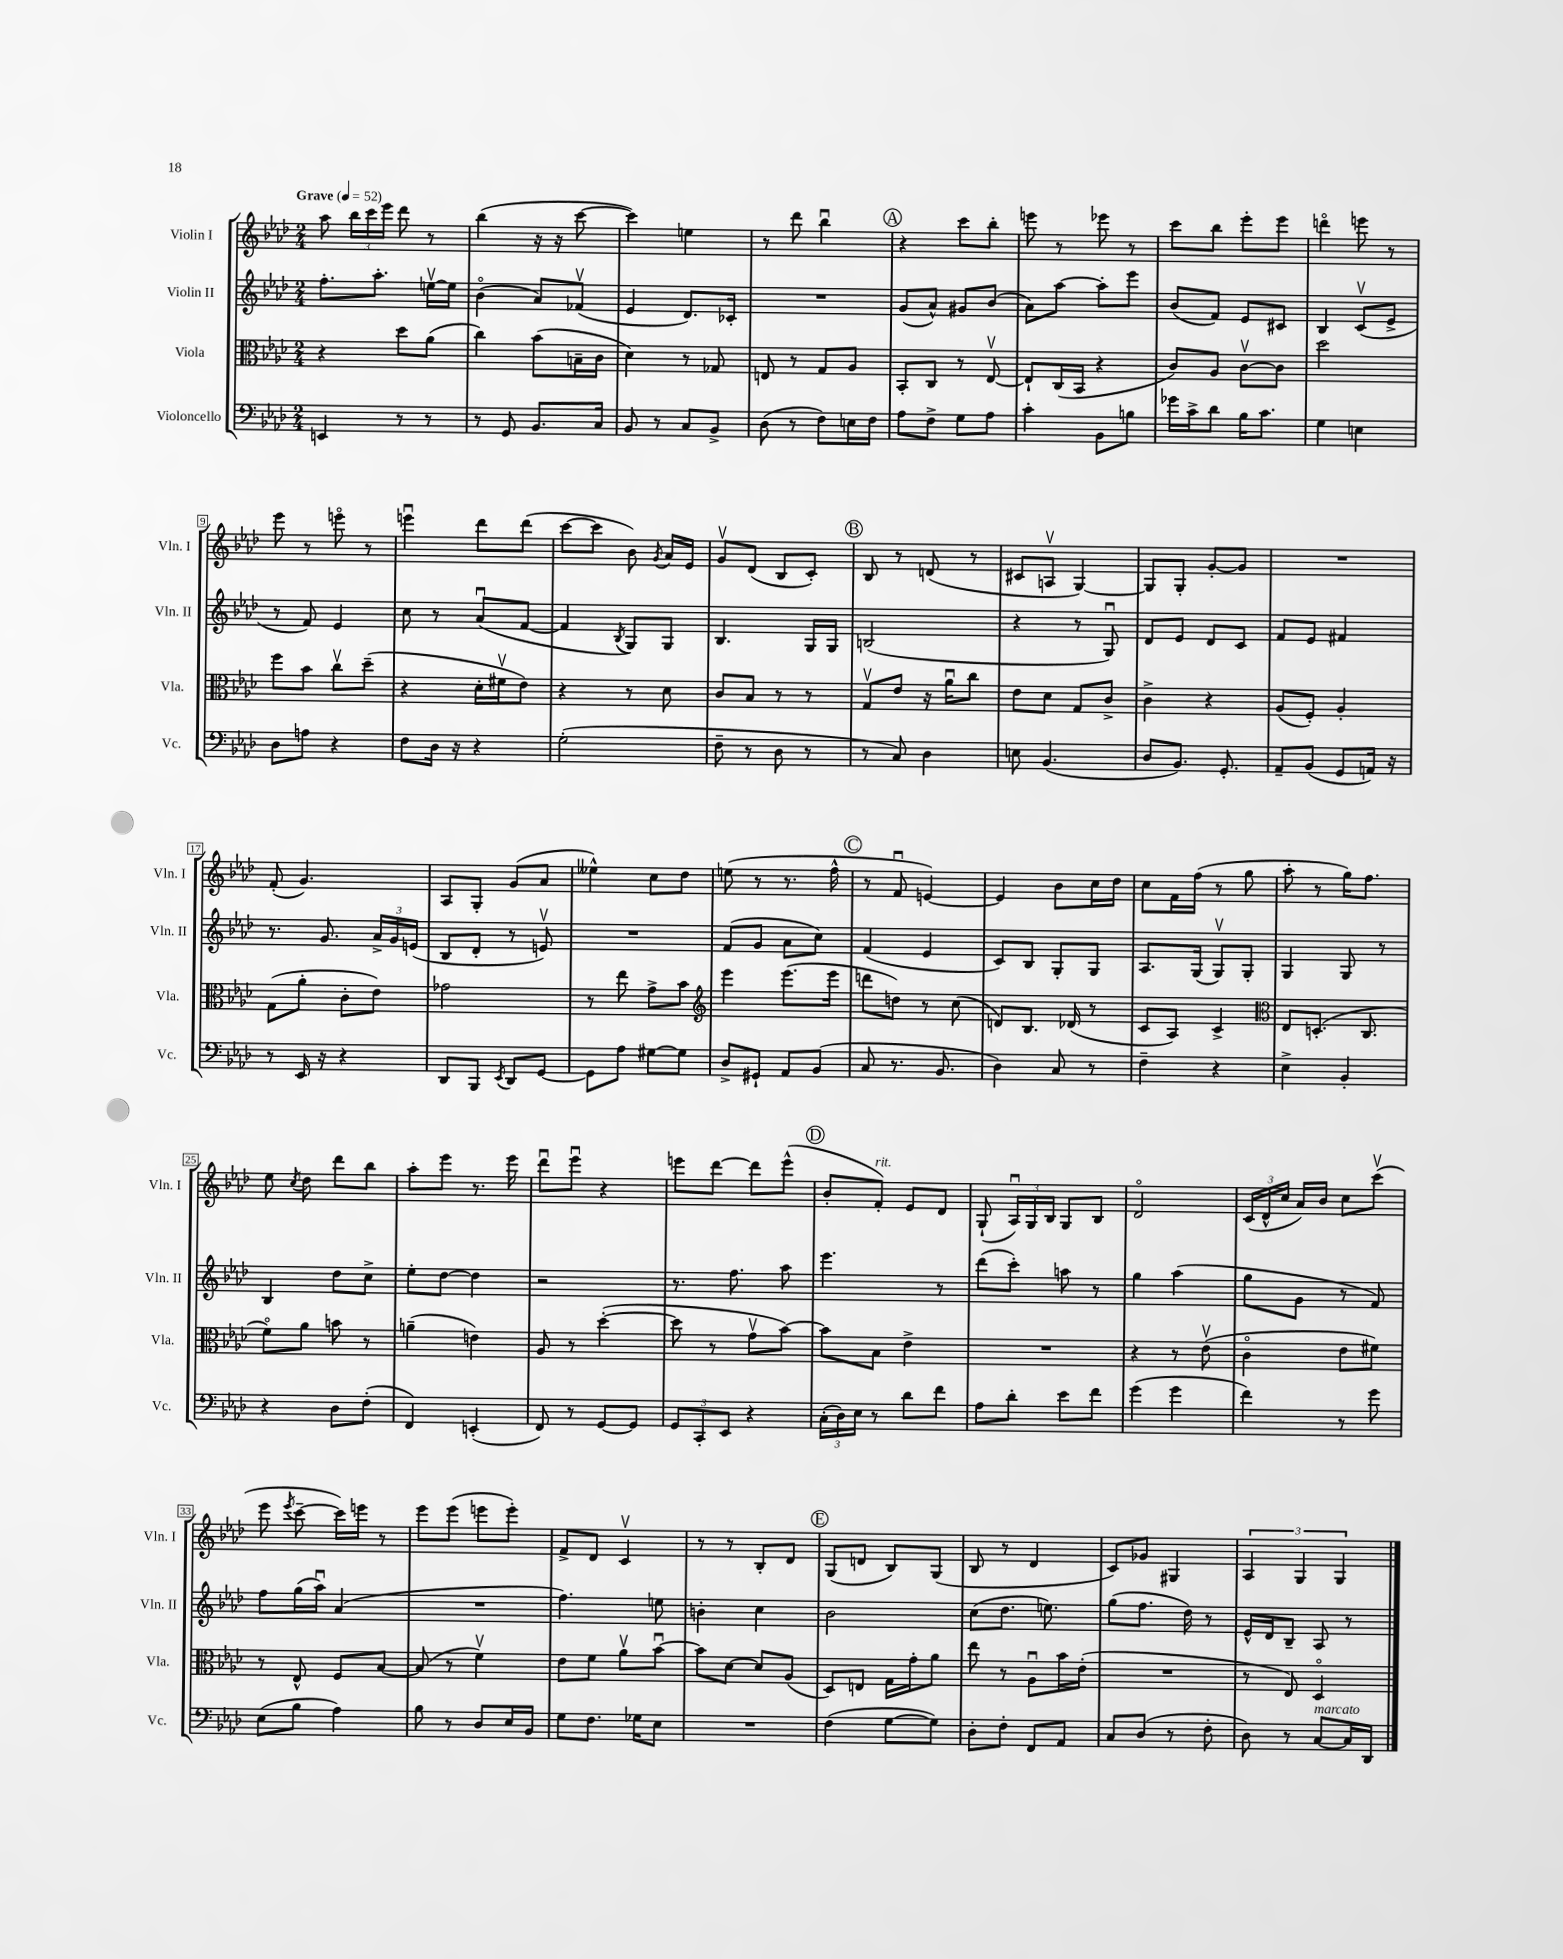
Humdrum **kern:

**kern	**kern	**kern	**kern
*staff4	*staff3	*staff2	*staff1
*clefF4	*clefC3	*clefG2	*clefG2
*k[b-e-a-d-]	*k[b-e-a-d-]	*k[b-e-a-d-]	*k[b-e-a-d-]
*M2/4	*M2/4	*M2/4	*M2/4
*MM52	*MM52	*MM52	*MM52
4EE/	4r	8.ff'\L	8aa-\
.	.	.	24bb-\LL
.	.	.	24ccc\
.	.	8.aa-'\J	.
.	.	.	24eee-\JJ
8r	8dd-\L	.	8ddd-\
8r	(8a-\J	[16eev\LL	8r
.	.	16ee\]JJ	.
=	=	=	=
8r	4cc\)	(4b-o\	(4bb-\
8GG/	.	.	.
8.BB-/L	(8b-\L	8a-/L)	16r
.	.	.	16r
.	16B~\L	(8f-v/J	[8ccc\
16C/Jk	16c\JJ	.	.
=	=	=	=
8BB-/	4d-\)	4e-/	4ccc\])
8r	.	.	.
8C/L	8r	8.d-/L)	4ee\
8BB-^/J	8G-/	.	.
.	.	16c-'/Jk	.
=	=	=	=
(8D-\	8E/	2r	8r
8r	8r	.	8ddd-\
8F\L)	8G/L	.	4bb-u\
16E\L	8A-/J	.	.
16F\JJ	.	.	.
=	=	=	=
8A-\L	8BB-'/L	(8g/L	4r
8F^\J	8C/J	8a-^^/J)	.
8G\L	8r	8g#/L	8ccc\L
8A-\J	[8E-v/	(8b-/J	8bb-'\J
=	=	=	=
4c'\	8E-`/]L	8a-\L)	8eee\
.	(16C/L	[8aa-\J	8r
.	16BB-/JJ	.	.
8BB-\L	4r	8aa-'\]L	8eee-\
8B\J	.	8eee-\J	8r
=	=	=	=
16g-\LL	8c/L)	(8b-/L	8ccc\L
16c^\J	.	.	.
8d-\J	8A-/J	8f/J)	8bb-\J
16B-\LK	[8cv\L	8e-/L	8eee-'\L
8.c\J	.	.	.
.	8c\]J	8c#/J	8eee-\J
=	=	=	=
4G\	2dd-\	4B-/	4dddo\
4E\	.	(8cv/L	8eee\
.	.	8e-^/J	8r
=	=	=	=
8D-\L	8ff\L	8r	8eee-\
8A\J	8b-\J	8f/)	8r
4r	8ccv\L	4e-/	8eeeo\
.	(8dd-~\J	.	8r
=	=	=	=
8F\L	4r	8cc\	4eeeu\
16D-\Jk	.	8r	.
16r	.	.	.
4r	16d-'\LL	(8a-u/L	8ddd-\L
.	16f#v\J	.	.
.	8e-\J)	[8f/J	(8ddd-\J
=	=	=	=
(2G'\	4r	4f/]	[8ccc\L
.	.	.	8ccc\]J
.	.	8qB-/	.
.	8r	8G/L)	8b-\)
.	.	.	8qg/
.	8d-\	8G/J	16a-/LL
.	.	.	16e-/JJ
=	=	=	=
8F~\	8c/L	4.B-/	8gv/L
8r	8B-/J	.	(8d-/J
8D-\	8r	.	8B-/L
8r	8r	16G/LL	8c'/J)
.	.	16G/JJ	.
=	=	=	=
8r	8Gv/L	(2B/	8B-/
8C/)	8e-/J	.	8r
4D-\	16r	.	(8d/
.	16a-u\LK	.	.
.	8cc\J	.	8r
=	=	=	=
8E\	8e-\L	4r	8c#/L
(4.BB-/	8d-\J	.	8Av/J
.	8G/L	8r	[4G/)
.	8c^/J	8Gu/)	.
=	=	=	=
8D-/L	4c^\	8d-/L	8G/]L
8.BB-/J)	.	8e-/J	8G'/J
.	4r	8d-/L	[8g'/L
8.GG'/	.	.	.
.	.	8c/J	8g/]J
=	=	=	=
8AA-~/L	(8A-/L	8f/L	2r
(8BB-/J	8F'/J)	8e-/J	.
8GG/L	4A-'/	4f#/	.
16AA/Jk)	.	.	.
16r	.	.	.
=	=	=	=
8r	(8G\L	8.r	(8f'/
16EE-/	8a-'\J	.	4.g/)
16r	.	8.g/	.
4r	8c'\L	.	.
.	8e-\J)	24a-^/LL	.
.	.	24g/	.
.	.	(24e/JJ	.
=	=	=	=
8DD-/L	2g-\	8B-/L	8A-/L
8BBB-/J	.	8d-'/J	8G'/J
8qEE-/	.	.	.
8DD-/L	.	8r	(8g/L
[8GG/J	.	8ev/)	8a-/J
=	=	=	=
8GG\]L	8r	2r	4ee--^^\)
8A-\J	8ee-\	.	.
[8G#\L	8g^\L	.	8cc\L
8G#\]J	8b-\J	.	8dd-\J
=	=	=	=
*	*clefG2	*	*
8D-^/L	4eee-\	(8f/L	(8ee\
8GG#`/J	.	8g/J	8r
8AA-/L	(8.eee-\L	8a-\L	8.r
(8BB-/J	.	8cc\J)	.
.	16eee-\Jk	.	16ff^^\
=	=	=	=
8C/	8ddd\L	(4f/	8r
8.r	8dd\J)	.	8fu/
.	8r	4e-/	[4e/)
8.BB-/	.	.	.
.	(8cc\	.	.
=	=	=	=
4D-\)	8d/L)	8c/L)	4e/]
.	8.B-/J	8B-/J	.
8C/	.	8G'/L	8b-\L
.	(16d-/	.	.
8r	8r	8G/J	16cc\L
.	.	.	16dd-\JJ
=	=	=	=
4F~\	8c/L	8.A-/L	8cc\L
.	8A-/J)	.	16f\L
.	.	(16G/Jk	(16ff\JJ
4r	4c^/	8Gv/L)	8r
.	.	8G'/J	8gg\
=	=	=	=
*	*clefC3	*	*
4E-^\	8E-/L	4G/	8aa-'\
.	(8.D'/J	.	8r
4BB-'/	.	8G/	16gg\LK)
.	8.C/	.	8.ff\J
.	.	8r	.
=	=	=	=
4r	8fo\L)	4B-/	8ee-\
.	.	.	8qcc/
.	8a-\J	.	8dd-\
8D-\L	8b\	8dd-\L	8ddd-\L
(8F'\J	8r	8cc^\J	8bb-\J
=	=	=	=
4FF/)	(4a~\	8ee-'\L	8aa-'\L
.	.	[8dd-\J	8eee-\J
(4EE'/	4e\)	4dd-\]	8.r
.	.	.	16eee-\
=	=	=	=
8FF/)	8A-/	2r	8ddd-u\L
8r	8r	.	8eee-u\J
[8GG/L	([4dd-'\	.	4r
8GG/]J	.	.	.
=	=	=	=
12GG/L	8dd-\]	8.r	8eee\L
12CC'/	.	.	.
.	8r	.	[8ddd-\J
12EE-/J	.	.	.
.	.	8.ff\	.
4r	8gv\L	.	8ddd-\]L
.	[8b-\J)	8aa-\	(8eee^^\J
=	=	=	=
(24C'\LL	8b-\]L	4.eee-\	8b-'/L
24D-\)	.	.	.
24E-\JJ	.	.	.
8r	8B-\J	.	8f'/J)
8d-\L	4e-^\	.	8e-/L
8f\J	.	8r	8d-/J
=	=	=	=
8A-\L	2r	(8ddd-\L	(8G`/
8d-'\J	.	8ccc'\J)	24A-u/LL)
.	.	.	24G/
.	.	.	24B-/JJ
8e-\L	.	8aa\	8G/L
8f\J	.	8r	8B-/J
=	=	=	=
(4g\	4r	4gg\	2d-o/
4g\	8r	(4aa-\	.
.	(8e-v\	.	.
=	=	=	=
4f\)	4co\	8gg\L	(24c/LL
.	.	.	24d-^^/
.	.	.	24cc/JJ
.	.	8g\J	16a-/LL)
.	.	.	16b-/JJ
8r	8e-\L	8r	8cc\L
8g\	8f#\J)	8f/)	(8cccv\J
=	=	=	=
(8E-\L	8r	8ff\L	8eee-\
.	.	.	8qeee-/
8B-\J	8E-^^/	(16gg\L	[8ccc~\
.	.	16aa-u\JJ)	.
4A-\)	8F/L	(4a-/	16ccc\]LL)
.	.	.	16eee\JJ
.	[8B-/J	.	8r
=	=	=	=
8B-\	(8B-/]	2r	8eee-\L
8r	8r	.	(8eee-\J
8D-/L	4fv\)	.	8eee\L
16E-/L	.	.	8eee'\J)
16BB-/JJ	.	.	.
=	=	=	=
8G\L	8e-\L	4.ff\)	8f^/L
8.F\J	8f\J	.	8d-/J
.	8a-v\L	.	4cv/
16G-\LK	.	.	.
8E-\J	[8b-u\J	8ee\	.
=	=	=	=
2r	8b-\]L	4b'\	8r
.	[8d-\J	.	8r
.	8d-/]L	4cc\	8B-'/L
.	(8A-/J	.	8d-/J
=	=	=	=
(4F\	8D-/L)	2b-\	(8G/L
.	8E/J	.	8d/J
[8G\L	16G\LL	.	8B-/L)
.	16g'\J	.	.
8G\]J)	8a-\J	.	(8G/J
=	=	=	=
8D-'\L	8ee-\	(8cc\L	8B-/
8F'\J	8r	8.dd-\J	8r
8FF/L	8A-u\L	.	4d-/
.	.	8.ee\)	.
8AA-/J	16b-\L	.	.
.	(16e-'\JJ	.	.
=	=	=	=
8C/L	2r	(8gg\L	8c/L)
(8D-/J	.	8.ff\J	8g-/J
8r	.	.	4G#/
.	.	16dd-\)	.
8F'\	.	8r	.
=	=	=	=
8D-\)	8r	16e-^^/LL	6A-/
.	.	16d-/J	.
8r	8E-/)	8B-~/J	.
.	.	.	6G/
[8C/L	4D-o/	8A-/	.
.	.	.	6G/
16C/]L	.	8r	.
16DD-/JJ	.	.	.
==	==	==	==
*-	*-	*-	*-
